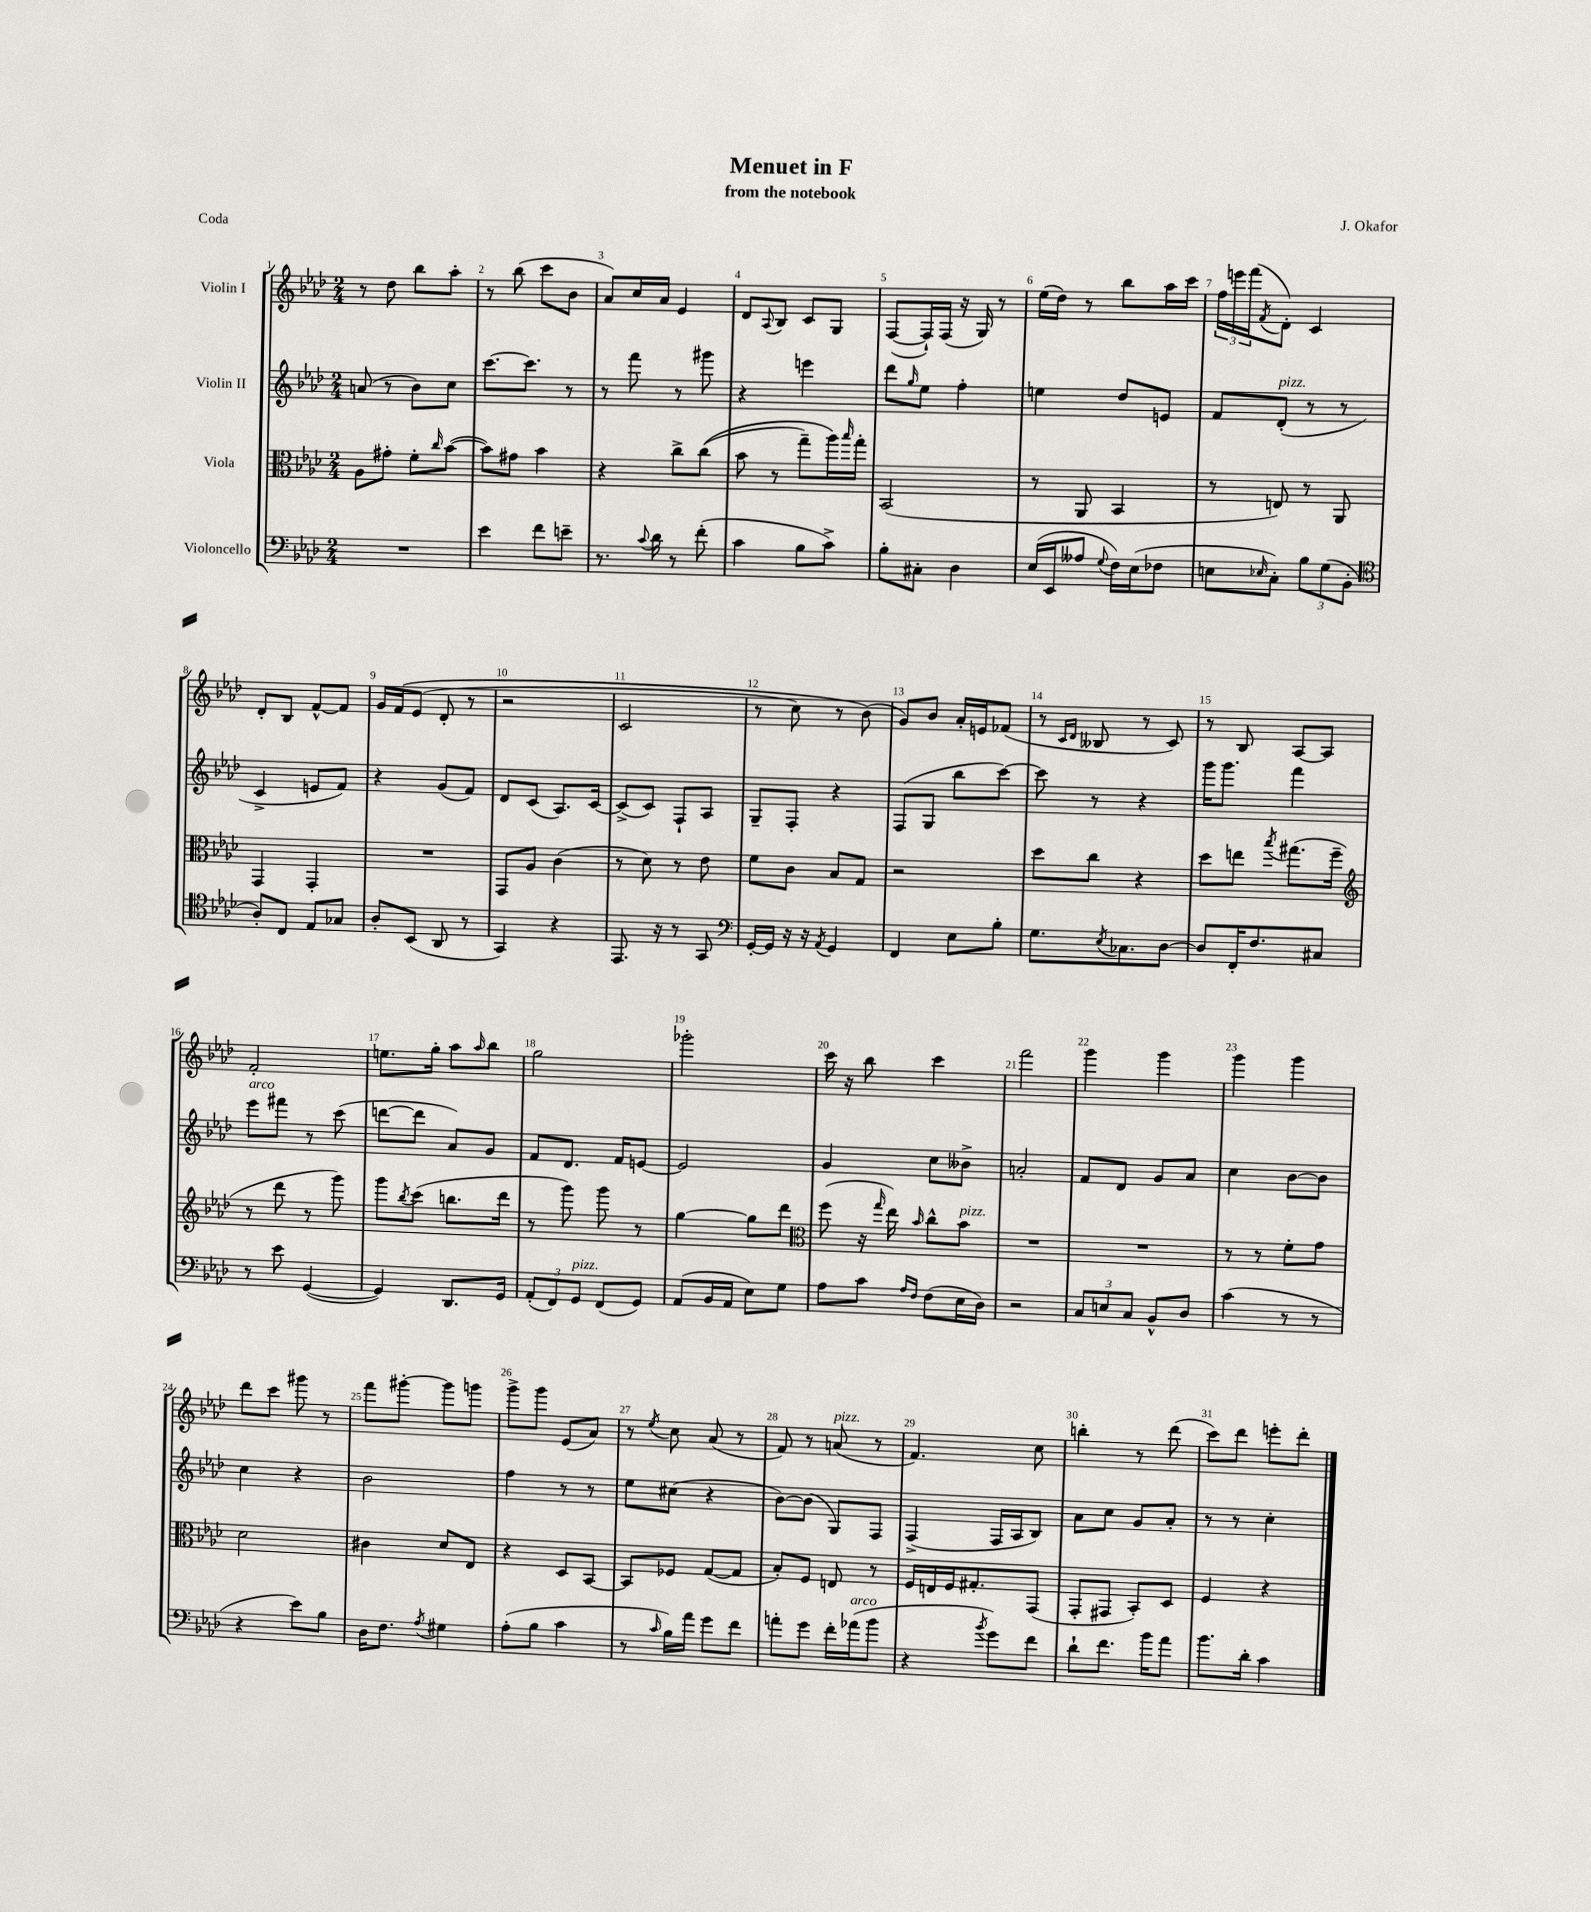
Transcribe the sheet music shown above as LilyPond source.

\header { title = "Menuet in F" composer = "J. Okafor" subtitle = "from the notebook" piece = "Coda" }
<<
\new StaffGroup <<
\new Staff = "s0" \with { instrumentName = "Violin I" } {
    \clef treble \key aes \major \numericTimeSignature \time 2/4
    r8 des''8 bes''8 aes''8-. |
    r8 bes''8( c'''8 bes'8 |
    aes'8) c''16 aes'16 ees'4 |
    des'8 \appoggiatura { aes8 } bes8 c'8 g8 |
    f8~( f16-!) f16( r16 g16) r8 |
    ees''16( des''16) r8 bes''8 aes''16 c'''16 |
    \tuplet 3/2 { f''16 e'''16 f'''16( } \acciaccatura { f'8 } des'8-.) c'4 |
    des'8-. bes8 f'8~-^ f'8 |
    g'16 f'16\( ees'8( des'8-. r8 |
    r2 |
    c'2 |
    r8 c''8) r8 bes'8(\) |
    g'8) bes'8 aes'16-. e'16 fes'8( |
    r8 \grace { c'16 des'16 } beses8 r8 c'8) |
    r8 bes8 aes8~ aes8 |
    f'2-. |
    e''8. g''16-. aes''8 \grace { aes''16 } bes''8 |
    g''2 |
    ges'''2-. |
    c'''16 r16 bes''8 c'''4 |
    f'''2 |
    g'''4 g'''4 |
    g'''4 g'''4 |
    des'''8 c'''8 gis'''8 r8 |
    f'''8 gis'''8~-. gis'''8 g'''8 |
    g'''8-> g'''8 ees'8( aes'8) |
    r8 \acciaccatura { ees''8 } c''8 aes'8( r8 |
    f'8) r8 a'8^\markup { \italic "pizz." }( r8 |
    f'4.) c''8 |
    b''4-. r8 des'''8( |
    c'''8) des'''8 e'''8-. des'''8-. \bar "|." |
}
\new Staff = "s1" \with { instrumentName = "Violin II" } {
    \clef treble \key aes \major \numericTimeSignature \time 2/4
    a'8( r8 bes'8) c''8 |
    c'''8.~ c'''8. r8 |
    r8 f'''8 r8 gis'''8 |
    r4 e'''4 |
    des'''8 \grace { g''16 } ees''8 f''4-. |
    e''4 des''8 e'8 |
    f'8 des'8-.^\markup { \italic "pizz." }( r8 r8 |
    c'4-> e'8 f'8) |
    r4 g'8( f'8) |
    des'8 c'8( aes8.) c'16~ |
    c'8->( c'8) f8-! aes8 |
    g8-- f8-. r4 |
    f8( g8 bes''8 c'''8~) |
    c'''8 r8 r4 |
    g'''16 g'''8. f'''4 |
    ees'''8^\markup { \italic "arco" } fis'''8 r8 c'''8( |
    d'''8~ d'''8 aes'8) g'8 |
    f'8 des'8. f'16 e'8~ |
    e'2 |
    g'4 c''8 beses'8-> |
    a'2-. |
    f'8 des'8 g'8 aes'8 |
    c''4 bes'8~ bes'8 |
    c''4 r4 |
    bes'2 |
    f''4 r8 r8 |
    ees''8 cis''8( r4 |
    bes'8~) bes'8( g8) f8 |
    f4->( f16 aes16 bes8) |
    aes'8 c''8 g'8 aes'8-. |
    r8 r8 c''4-. \bar "|." |
}
\new Staff = "s2" \with { instrumentName = "Viola" } {
    \clef alto \key aes \major \numericTimeSignature \time 2/4
    aes8 gis'8-. f'8-. \grace { c''16 } bes'8~( |
    bes'8) gis'8 bes'4 |
    r4 c''8-> c''8(\( |
    bes'8 r8 g''8--) aes''16\) \grace { bes''16 } g''16-. |
    bes,2( |
    r8 aes,8 bes,4 |
    r8 e8) r8 aes,8 |
    g,4 g,4-. |
    R2 |
    g,8 aes8 c'4( |
    r8 des'8) r8 ees'8 |
    f'8 c'8 bes8 g8 |
    r2 |
    des''8 c''8 r4 |
    des''8 e''8 \acciaccatura { bes''8 } gis''8.( f''16-- |
    \clef treble r8 des'''8 r8 g'''8) |
    g'''8 \acciaccatura { bes''8 } c'''8( b''8. des'''16 |
    r8 g'''8) g'''8 r8 |
    g''4~ g''8 des'''8 |
    \clef alto f''8( r16 \grace { g''16 } ees''16) \grace { bes'16 } c''8-^ bes'8^\markup { \italic "pizz." } |
    R2 |
    R2 |
    r8 r8 f'8-. g'8 |
    des'2 |
    cis'4 des'8 ees8 |
    r4 des8 bes,8~ |
    bes,8 fes8 g8~( g8 |
    bes8-.) f8 e8 r8 |
    f16 e16 f16 gis8.-. g,8( |
    g,8-. gis,8 bes,8-.) des8 |
    f4 r4 \bar "|." |
}
\new Staff = "s3" \with { instrumentName = "Violoncello" } {
    \clef bass \key aes \major \numericTimeSignature \time 2/4
    R2 |
    ees'4 f'8 e'8-- |
    r8. \appoggiatura { c'8 } des'16 r8 f'8-.( |
    c'4 bes8 c'8->) |
    bes8-. cis8-. des4 |
    ees16( ees,16 aeses8 \appoggiatura { g8 } f16) ees16( fes8 |
    e8 \grace { ees16 } c8-.) \tuplet 3/2 { bes8 g8( bes,8-. } |
    \clef tenor aes8-.) c8 ees8 ges8 |
    aes8-. bes,8( aes,8 r8 |
    g,4) r4 |
    ees,8. r16 r8 g,8 |
    \clef bass g,16~-. g,16 r16 r16 \acciaccatura { aes,8 } g,4 |
    f,4 ees8 bes8-. |
    g8. \acciaccatura { ees8 } ces8. des8~ |
    des8 f,16-. f8. cis8 |
    r8 ees'8 g,4~( |
    g,4) des,8. g,16 |
    \tuplet 3/2 { aes,8-.( f,8) g,8^\markup { \italic "pizz." } } f,8( g,8) |
    aes,8( bes,16 aes,16 ees8) g8 |
    aes8 c'8 \grace { aes16 f16 } f8( ees16 des16) |
    r2 |
    \tuplet 3/2 { c8 e8 c8 } bes,8-^ des8 |
    c'4( r8 r8 |
    r4 ees'8) bes8 |
    des16 f8. \acciaccatura { aes8 } gis4 |
    aes8-.( bes8 c'4 |
    r8 \grace { c'16 } bes16) aes'16 g'8 f'8 |
    a'8-. g'8 f'16-. aes'16^\markup { \italic "arco" }( bes'8 |
    r4 \acciaccatura { bes'8 } g'8) f'8 |
    des'8-! f'8. bes'16 aes'8 |
    bes'8. des'16-. c'4 \bar "|." |
}
>>
>>
\layout { \context { \Score \override BarNumber.break-visibility = ##(#f #t #t) barNumberVisibility = #all-bar-numbers-visible } }
